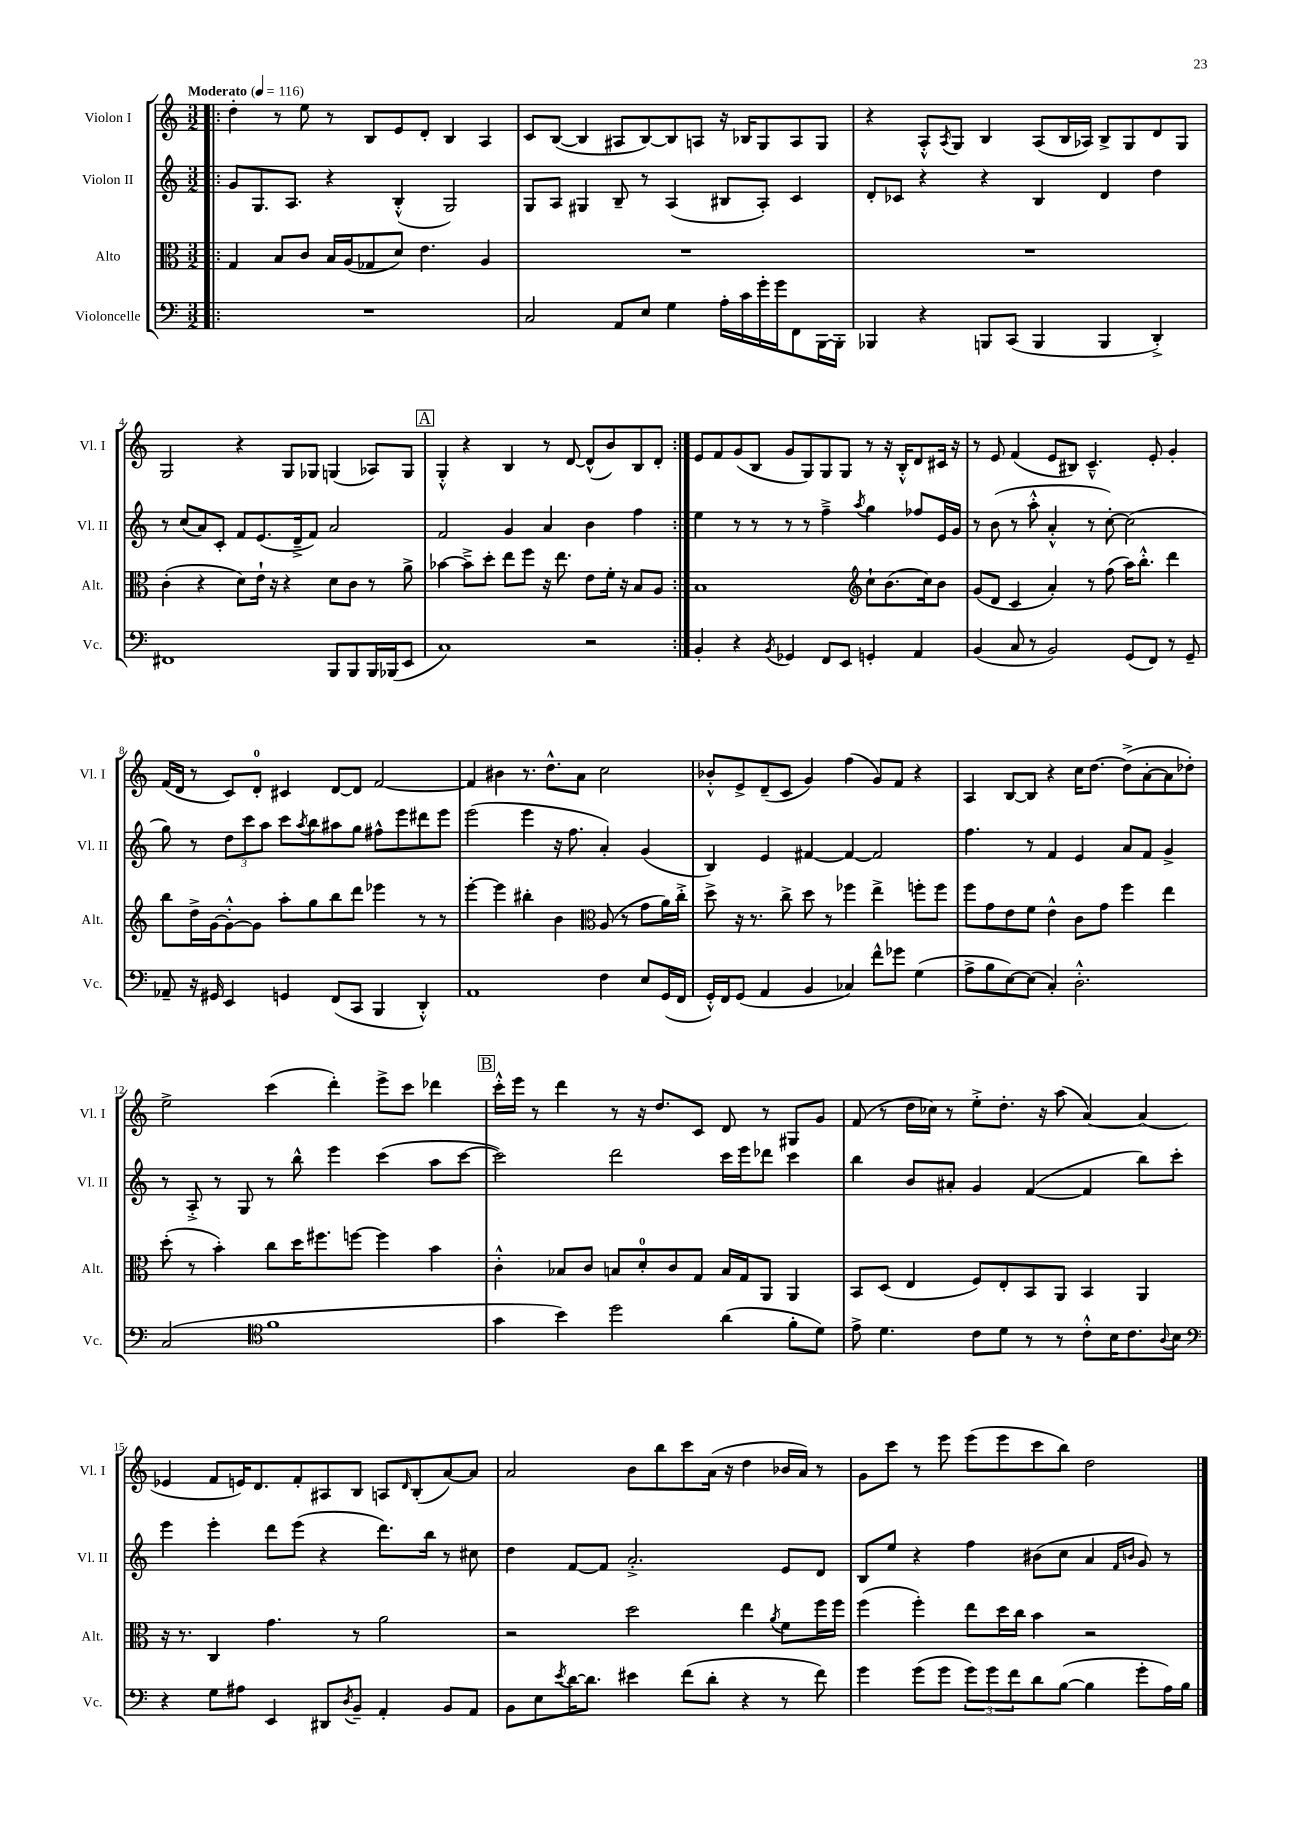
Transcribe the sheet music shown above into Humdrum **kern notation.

**kern	**kern	**kern	**kern
*staff4	*staff3	*staff2	*staff1
*clefF4	*clefC3	*clefG2	*clefG2
*k[]	*k[]	*k[]	*k[]
*M3/2	*M3/2	*M3/2	*M3/2
*MM116	*MM116	*MM116	*MM116
=!|:	=!|:	=!|:	=!|:
1.r	4G	8g	4dd'
.	.	8.G	.
.	8B	.	8r
.	.	8.A	.
.	8c	.	8ee
.	16B	4r	8r
.	(16A	.	.
.	8G-	.	8B
.	8d)	(4B'^^	8e
.	4.e	.	8d'
.	.	2G)	4B
.	4A	.	4A
=	=	=	=
2C	1.r	8G	8c
.	.	8A	([8B
.	.	4G#	4B]
8AA	.	8B~	8A#
8E	.	8r	[8B)
4G	.	(4A	8B]
.	.	.	8A
16A'	.	8B#	16r
16c	.	.	16B-
16g'	.	8A')	8G
16g	.	.	.
8FF	.	4c	8A
[16BBB	.	.	8G
16BBB']	.	.	.
=	=	=	=
4BBB-	1.r	8d'	4r
.	.	8c-	.
4r	.	4r	8A'^^
.	.	.	8qA
.	.	.	8G
8BBB	.	4r	4B
(8CC	.	.	.
4BBB	.	4B	(8A
.	.	.	16B
.	.	.	16A-)
4BBB	.	4d	8B^
.	.	.	8G
4DD'^)	.	4dd	8d
.	.	.	8G
=	=	=	=
1FF#	(4c'	8r	2G
.	.	(8cc	.
.	4r	8a)	.
.	.	8c'	.
.	8d)	8f	4r
.	16e`	(8.e	.
.	16r	.	.
.	4r	.	8G
.	.	16d~^	.
.	.	8f)	8G-
8BBB	8d	2a	(4G
8BBB	8c	.	.
16BBB	8r	.	8A-)
(16BBB-	.	.	.
8EE	8a^	.	8G
=	=	=	=
1C)	[4b-	2f	4G'^^
.	8b-~^]	.	4r
.	8dd'	.	.
.	8ee	4g	4B
.	8ff	.	.
.	16r	4a	8r
.	8.ee	.	.
.	.	.	[8d
2r	8e	4b	(8d^^]
.	16f'	.	8b)
.	16r	.	.
.	8B	4ff	8B
.	8A	.	8d'
=:|!	=:|!	=:|!	=:|!
4BB'	1B	4ee	8e
.	.	.	8f
4r	.	8r	(8g
.	.	8r	8B
8qBB	.	.	.
4GG-	.	8r	8g
.	.	8r	8G)
8FF	.	4ff~^	8G
8EE	.	.	8G
*	*clefG2	*	*
.	.	8qaa	.
4GG'	8cc`	4gg	8r
.	(8.b	.	16r
.	.	.	16B'^^
4AA	.	8ff-	8d
.	16cc)	.	.
.	8b	16e	16c#
.	.	16g	16r
=	=	=	=
(4BB	(8g	8r	8r
.	8d	(8b	8e
8C	4c	8r	(4f
8r	.	8aa'^^	.
2BB)	4a')	4a'^^	8e
.	.	.	8B#)
.	8r	8r	4.c~^^
.	(8ff	[8cc')	.
(8GG	16aa)	(2cc]	.
.	8.bb'^^	.	.
8FF)	.	.	8e'
8r	4ddd	.	4g'
8GG~	.	.	.
=	=	=	=
8AA-~	8bb	8gg)	(16f
.	.	.	16d
16r	16dd^	8r	8r
16GG#	[16g	.	.
4EE	8g'^^_	12dd	8c)
.	.	12ccc	.
.	8g]	.	8d'
.	.	12aa	.
4GG	8aa'	8ccc	4c#
.	.	8qaa	.
.	8gg	8bb	.
(8FF	8bb	8aa#	[8d
8CC	8ddd	8gg	8d]
4BBB	4eee-	8ff#^^	[2f
.	.	8eee	.
4DD'^^)	8r	8ddd#	.
.	8r	8eee	.
=	=	=	=
1AA	[4eee'	(2eee	4f]
.	4eee]	.	4b#
.	4bb#'	4eee	8.r
.	.	.	8.dd^^
.	4b	16r	.
.	.	8.ff	.
.	.	.	8a
*	*clefC3	*	*
4F	(8A	4a')	2cc
.	8r	.	.
8E	8g	(4g	.
(16GG	16a)	.	.
16FF	16cc'^	.	.
=	=	=	=
16GG'^^)	8dd^	4B)	8b-'^^
16FF	.	.	.
(8GG	16r	.	8e^
.	8.r	.	.
4AA	.	4e	(8d~
.	8cc^	.	8c
4BB	8dd	[4f#	4g)
.	8r	.	.
4C-)	4ff-	4f#_	(4ff
8f^^	4ee^	2f#]	8g)
8g-	.	.	8f
(4G	8ff'	.	4r
.	8ff	.	.
=	=	=	=
8A^	8ff	4.ff	4A
8B	8g	.	.
[8E)	8e	.	[8B
(8E]	8f	8r	8B]
4C')	4e^^	4f	4r
2.D'^^	8c	4e	16cc
.	.	.	[8.dd
.	8g	.	.
.	4ff	8a	(8dd^]
.	.	8f	[8a'
.	4ee	4g^	8a]
.	.	.	8dd-')
=	=	=	=
(2C	(8dd'	8r	2ee^
.	8r	8A'^	.
.	4b')	8r	.
.	.	8G	.
*clefC4	*	*	*
1f	8cc	8r	(4ccc
.	16dd	8bb^^	.
.	8.ff#	.	.
.	.	4eee	4ddd')
.	[8ff	.	.
.	4ff]	(4ccc	8eee^
.	.	.	8ccc
.	4b	8aa	4ddd-
.	.	[8ccc	.
=	=	=	=
4g	4c'^^	2ccc])	16ccc'^^
.	.	.	16eee
.	.	.	8r
4b)	8B-	.	4ddd
.	8c	.	.
2dd	8B	2ddd	8r
.	8d'	.	16r
.	.	.	8.dd
.	8c	.	.
.	8G	.	8c
(4a	16B	16ccc	8d
.	16G	16eee	.
.	8AA	8ddd-	8r
8f'	4AA	4ccc	8G#
8d)	.	.	8g
=	=	=	=
8e^	8BB	4bb	(8f
4.d	(8D	.	8r
.	4E	8b	16dd
.	.	.	16cc-)
.	.	8a#'	8r
8c	8F)	4g	8ee'^
8d	8E'	.	8.dd'
8r	8BB	([4f	.
.	.	.	16r
8r	8AA	.	(8aa
8c'^^	4BB	4f]	[4a)
16B	.	.	.
8.c	.	.	.
.	4AA	8bb)	(4a]
8qqA	.	.	.
8B	.	8ccc'	.
=	=	=	=
*clefF4	*	*	*
4r	16r	4eee	4e-
.	8.r	.	.
8G	4C	4eee'	8f
8A#	.	.	16e)
.	.	.	8.d
4EE	4.g	8ddd	.
.	.	(8eee	8f'
8DD#	.	4r	8A#
8qD	.	.	.
8BB~	8r	.	8B
4AA'	2a	8.ddd)	8A
.	.	.	16qqd
.	.	.	(8B'
.	.	16bb	.
8BB	.	8r	[8a)
8AA	.	8cc#	8a]
=	=	=	=
8BB	2r	4dd	2a
8E	.	.	.
8qe	.	.	.
[16d	.	[8f	.
8.d]	.	.	.
.	.	8f]	.
4e#	2dd	2.a'^	8b
.	.	.	8bb
(8f	.	.	8ccc
8d'	.	.	(16a
.	.	.	16r
4r	4ee	.	4dd
.	8qa	.	.
8r	8f	8e	16b-
.	.	.	16a)
8f)	16ff	8d	8r
.	16ff	.	.
=	=	=	=
4g	(4ff	8B	8g
.	.	8ee	8ccc
(8g	4ff')	4r	8r
8g	.	.	8eee
12g)	8ee	4ff	(8eee
12g	.	.	.
.	16dd	.	8eee
12f	.	.	.
.	16cc	.	.
8d	4b	(8b#	8ccc
([8B	.	8cc	8bb)
4B]	2r	4a	2dd
.	.	16qqf	.
.	.	16qqb	.
8g'	.	8g)	.
16A)	.	8r	.
16B	.	.	.
==	==	==	==
*-	*-	*-	*-
